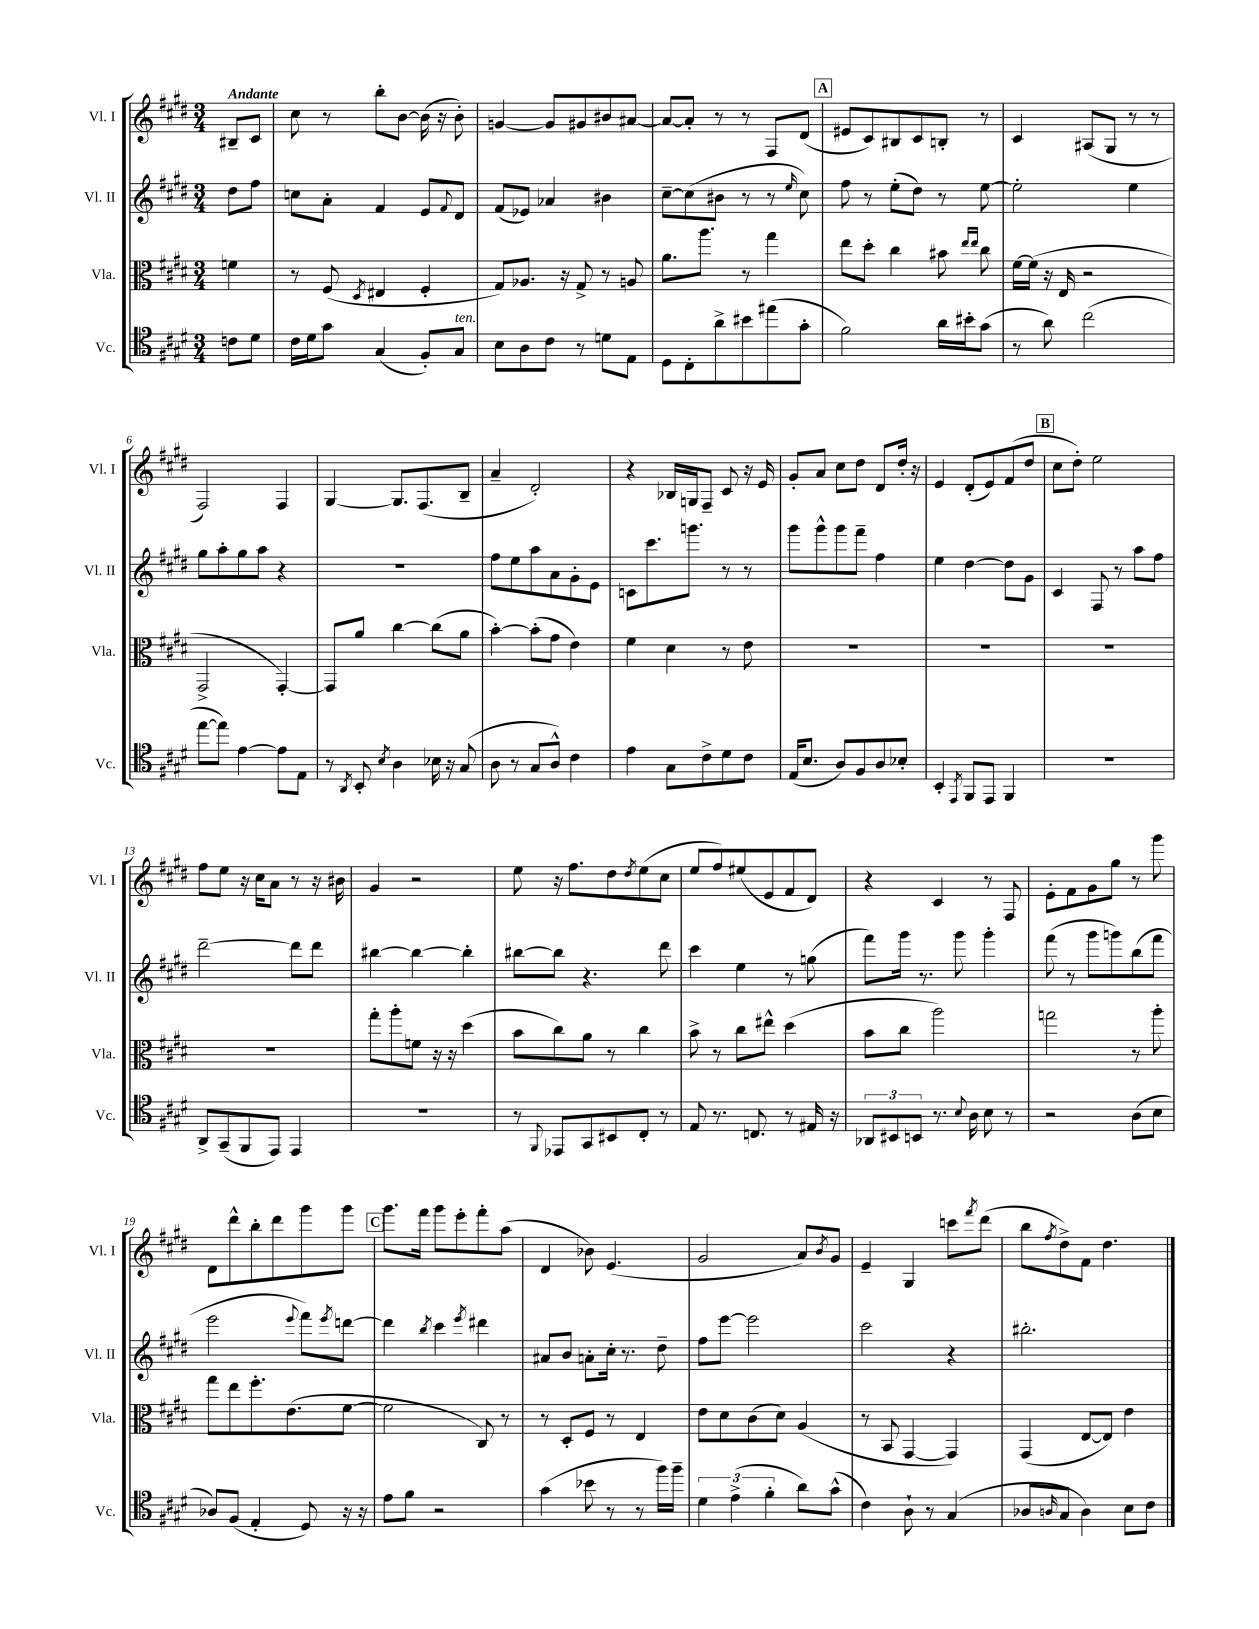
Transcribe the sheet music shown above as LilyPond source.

<<
\new StaffGroup <<
\new Staff = "s0" \with { instrumentName = "Vl. I" shortInstrumentName = "Vl. I" } {
    \clef treble \key e \major \numericTimeSignature \time 3/4 \partial 4 \tempo "Andante"
    bis8-- cis'8 |
    cis''8 r8 b''8-. b'8~ b'16( r16 b'8-.) |
    g'4~ g'8 gis'8 bis'8 ais'8~ |
    ais'8~ ais'8-. r8 r8 fis8 dis'8( |
    \mark \markup { \box "A" } eis'8 cis'8) bis8 cis'8 b8-. r8 |
    cis'4 ais8( gis8 r8 r8 |
    fis2) fis4 |
    gis4~ gis8. fis8.( b8-- |
    a'4-- dis'2-.) |
    r4 bes16 g16 fis8-- cis'8 r16 e'16 |
    gis'8-. a'8 cis''8 dis''8 dis'8 dis''16-. r16 |
    e'4 dis'8-.( e'8) fis'8( dis''8 |
    \mark \markup { \box "B" } cis''8 dis''8-.) e''2 |
    fis''8 e''8 r16 cis''16 a'8 r8 r16 bis'16 |
    gis'4 r2 |
    e''8 r16 fis''8. dis''8 \acciaccatura { dis''8 } e''8( cis''8 |
    e''8 fis''8) eis''8( e'8 fis'8 dis'8) |
    r4 cis'4 r8 fis8 |
    e'8-. fis'8 gis'8 gis''8 r8 gis'''8 |
    dis'8 dis'''8-^ b''8-. dis'''8 gis'''8 gis'''8 |
    \mark \markup { \box "C" } gis'''8. fis'''16 gis'''8 e'''8-. fis'''8-. a''8( |
    dis'4 bes'8) e'4.( |
    gis'2 a'8) \acciaccatura { b'8 } gis'8 |
    e'4-- gis4 c'''8 \acciaccatura { fis'''8 } dis'''8( |
    b''8 \acciaccatura { fis''8 } dis''8->) fis'8 dis''4. \bar "|." |
}
\new Staff = "s1" \with { instrumentName = "Vl. II" shortInstrumentName = "Vl. II" } {
    \clef treble \key e \major \numericTimeSignature \time 3/4 \partial 4
    dis''8 fis''8 |
    c''8 a'8-. fis'4 e'8 \appoggiatura { fis'8 } dis'8 |
    fis'8( ees'8) aes'4 bis'4 |
    cis''8~-- cis''8( bis'8 r8 r8 \grace { e''16 } cis''8) |
    \mark \markup { \box "A" } fis''8 r8 e''8-.( dis''8) r8 e''8~ |
    e''2-. e''4 |
    gis''8 a''8-. gis''8 a''8 r4 |
    R2. |
    fis''8 e''8 a''8 a'8 gis'8-. e'8 |
    c'8 cis'''8. g'''8. r8 r8 |
    gis'''8 gis'''8-^ gis'''8 fis'''8-- fis''4 |
    e''4 dis''4~ dis''8 gis'8 |
    \mark \markup { \box "B" } cis'4 fis8 r8 a''8 fis''8 |
    dis'''2~-- dis'''8 dis'''8 |
    bis''4~ bis''4~ bis''4-. |
    bis''8~ bis''8 r4. dis'''8 |
    cis'''4 e''4 r8 g''8( |
    fis'''8) gis'''16 r8. gis'''8 gis'''4-. |
    fis'''8( r8 gis'''8 g'''8) b''8( fis'''8 |
    e'''2 \appoggiatura { e'''8 } fis'''8) \acciaccatura { e'''8 } d'''8~ |
    \mark \markup { \box "C" } d'''4 \acciaccatura { b''8 } cis'''4 \acciaccatura { e'''8 } dis'''4 |
    ais'8 b'8 a'8-. cis''16-. r8. dis''8-- |
    fis''8 e'''8~ e'''2 |
    cis'''2 r4 |
    bis''2.-. \bar "|." |
}
\new Staff = "s2" \with { instrumentName = "Vla." shortInstrumentName = "Vla." } {
    \clef alto \key e \major \numericTimeSignature \time 3/4 \partial 4
    f'4 |
    r8 fis8( \acciaccatura { dis8 } eis4 fis4-. |
    gis8) aes8. r16 gis8-> r8 a8 |
    a'8. a''8. r8 gis''4 |
    \mark \markup { \box "A" } e''8 dis''8-. cis''4 bis'8 \grace { e''16 e''16 } cis''8 |
    fis'16~ fis'16( r16 e16 r2 |
    gis,2-> gis,4~-.) |
    gis,8 a'8 cis''4~ cis''8( a'8 |
    b'4~-.) b'8-.( gis'8 e'4) |
    fis'4 dis'4 r8 e'8 |
    R2. |
    R2. |
    \mark \markup { \box "B" } R2. |
    R2. |
    gis''8-. a''8-. f'8 r16 r16 dis''4( |
    b'8 cis''8) a'8 r8 cis''4 |
    b'8-> r8 cis''8 eis''8-^ dis''4( |
    b'8 cis''8 a''2) |
    g''2 r8 a''8-. |
    gis''8 e''8 fis''8.-. e'8.( fis'8~ |
    \mark \markup { \box "C" } fis'2 cis8) r8 |
    r8 dis8-. fis8 r8 e4 |
    e'8 dis'8 cis'8( dis'8) a4( |
    r8 b,8 gis,4~ gis,4) |
    gis,4( e8~ e8) e'4 \bar "|." |
}
\new Staff = "s3" \with { instrumentName = "Vc." shortInstrumentName = "Vc." } {
    \clef tenor \key e \major \numericTimeSignature \time 3/4 \partial 4
    c'8 dis'8 |
    cis'16 dis'16 gis'8 gis4( fis8-.) gis8^\markup { \italic "ten." } |
    b8 a8 cis'8 r8 d'8 e8 |
    dis8 cis8-. a'8-> bis'8 eis''8( gis'8-. |
    \mark \markup { \box "A" } fis'2) a'16 bis'16-. gis'8( |
    r8 a'8) cis''2( |
    e''8~ e''8) e'4~ e'8 e8 |
    r8 \acciaccatura { a,8 } b,8-. \acciaccatura { b8 } a4 bes16 r16 gis8( |
    a8 r8 gis8 a8-^) cis'4 |
    e'4 gis8 cis'8-> dis'8 cis'8 |
    e16( b8. a8) fis8 a8 bes8-. |
    b,4-. \acciaccatura { e,8 } fis,8 e,8 fis,4 |
    \mark \markup { \box "B" } R2. |
    a,8-> gis,8--( fis,8 e,8) e,4 |
    R2. |
    r8 \appoggiatura { fis,8 } ees,8 gis,8 bis,8 cis8-. r8 |
    e8 r8. c8. r8 eis16 r16 |
    \tuplet 3/2 { aes,8 bis,8 b,8 } r8. \appoggiatura { b8 } a16 b8 r8 |
    r2 a8( b8 |
    aes8) fis8( e4-. dis8) r16 r16 |
    \mark \markup { \box "C" } e'8 fis'8 r2 |
    gis'4( bes'8 r8 r8 fis''16) fis''16-- |
    \tuplet 3/2 { dis'4 e'4->( fis'4-. } a'8) gis'8-^( |
    cis'4) a8-! r8 gis4( |
    aes8 \grace { a16 } gis8 a4) b8 cis'8 \bar "|." |
}
>>
>>
